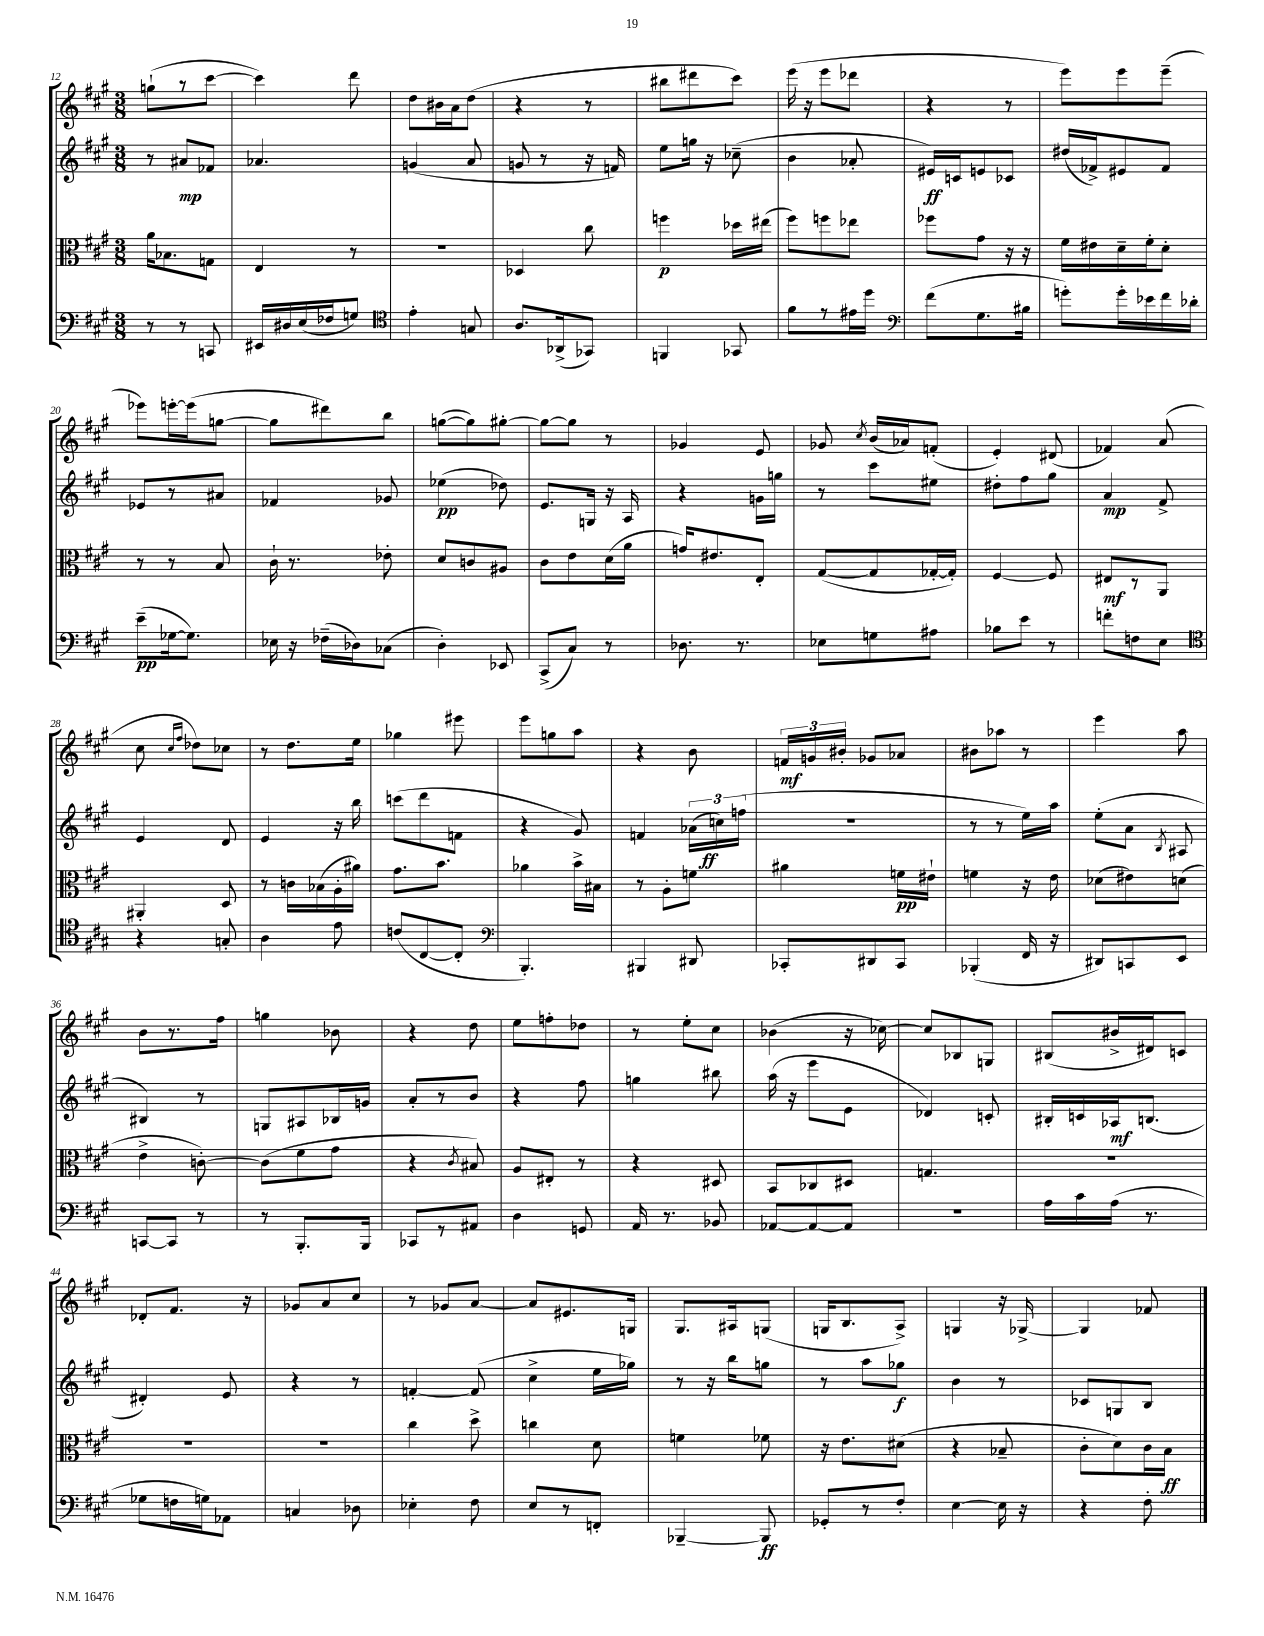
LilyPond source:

<<
\new StaffGroup <<
\new Staff = "s0" {
    \clef treble \key a \major \numericTimeSignature \time 3/8
    \autoBeamOff g''8[-!( r8 cis'''8]~ |
    cis'''4) d'''8 |
    d''8[ bis'16 a'16 d''8]( |
    r4 r8 |
    bis''8[ dis'''8 cis'''8]) |
    e'''16( r16 e'''8[ des'''8] |
    r4 r8 |
    e'''8[) e'''8 e'''8]--( |
    ees'''8[) e'''16~-. e'''16( g''8]~ |
    g''8[ dis'''8) b''8] |
    g''8[~( g''8) gis''8]~-. |
    gis''8[~ gis''8] r8 |
    ges'4 e'8 |
    ges'8 \acciaccatura { cis''8 } b'16[( aes'16) f'8]-.( |
    e'4-.) dis'8( |
    fes'4) a'8( |
    cis''8 \grace { cis''16[ fis''16] } des''8[) ces''8] |
    r8 d''8.[ e''16] |
    ges''4 eis'''8 |
    e'''8[ g''8 a''8] |
    r4 b'8 |
    \tuplet 3/2 { f'16[\mf g'16 bis'16]-. } ges'8[ aes'8] |
    bis'8[ aes''8] r8 |
    e'''4 a''8 |
    b'8[ r8. fis''16] |
    g''4 bes'8 |
    r4 d''8 |
    e''8[ f''8-. des''8] |
    r8 e''8[-. cis''8] |
    bes'4( r16 ces''16~) |
    ces''8[ bes8 g8] |
    bis8[( bis'16-> dis'16) c'8] |
    des'8[-. fis'8.] r16 |
    ges'8[ a'8 cis''8] |
    r8 ges'8[ a'8]~ |
    a'8[ eis'8. g16] |
    gis8.[ ais16 g8]( |
    g16[ b8. a8]->) |
    g4 r16 ges16~-> |
    ges4 fes'8 \bar "|." |
}
\new Staff = "s1" {
    \clef treble \key a \major \numericTimeSignature \time 3/8
    \autoBeamOff r8 ais'8[\mp fes'8] |
    aes'4. |
    g'4( a'8 |
    g'8 r8 r16 f'16) |
    e''8[ g''16] r16 ces''8--( |
    b'4 aes'8-. |
    eis'16[\ff) c'16 e'8 ces'8] |
    dis''16[( fes'16->) eis'8 fes'8] |
    ees'8[ r8 ais'8] |
    fes'4 ges'8 |
    ees''4\pp( des''8) |
    e'8.[ g16] r16 a16 |
    r4 g'16[ g''16] |
    r8 cis'''8[ eis''8] |
    dis''8[-. fis''8 gis''8] |
    a'4\mp fis'8-> |
    e'4 d'8 |
    e'4 r16 b''16 |
    c'''8[( d'''8 f'8] |
    r4 gis'8) |
    f'4 \tuplet 3/2 { aes'16[( c''16\ff) f''16]( } |
    R4. |
    r8 r8 e''16[) a''16] |
    e''8[-.( a'8] \acciaccatura { b8 } ais8 |
    bis4) r8 |
    g8[ ais8 bes16 g'16] |
    a'8[-. r8 b'8] |
    r4 fis''8 |
    g''4 bis''8 |
    a''16( r16 e'''8[ e'8] |
    des'4) c'8-. |
    bis16[-. c'16 aes16\mf b8.]( |
    dis'4-.) e'8 |
    r4 r8 |
    f'4~-. f'8( |
    cis''4-> e''16[ ges''16]) |
    r8 r16 b''16[ g''8] |
    r8 a''8[ ges''8]\f |
    b'4 r8 |
    ces'8[ g8 b8] \bar "|." |
}
\new Staff = "s2" {
    \clef alto \key a \major \numericTimeSignature \time 3/8
    \autoBeamOff a'16[ bes8. g8] |
    e4 r8 |
    R4. |
    des4 cis''8 |
    f''4\p des''16[ eis''16]( |
    fis''8[) f''8 ees''8] |
    fes''8[ gis'8] r16 r16 |
    fis'16[ eis'16 d'16-- fis'16-. d'8]-. |
    r8 r8 b8 |
    cis'16-! r8. ees'8-. |
    d'8[ c'8 ais8] |
    cis'8[ e'8 d'16( a'16] |
    g'16[) eis'8. e8]-. |
    gis8[~( gis8 ges16~-. ges16]-.) |
    fis4~ fis8 |
    eis8[\mf r8 a,8] |
    ais,4-. d8 |
    r8 c'16[ bes16( a16-. ais'16]) |
    gis'8.[ b'8.] |
    aes'4 b'16[-> bis16] |
    r8 a8[-. f'8] |
    ais'4 f'16[\pp eis'16]-! |
    f'4 r16 e'16 |
    des'8[( eis'8) d'8]( |
    e'4-> c'8~-.) |
    c'8[( fis'8 gis'8] |
    r4 \acciaccatura { cis'8 } bis8) |
    a8[ eis8]-. r8 |
    r4 dis8 |
    b,8[ ces8 dis8] |
    g4. |
    R4. |
    R4. |
    R4. |
    cis''4 d''8-> |
    c''4 d'8 |
    f'4 fes'8 |
    r16 e'8.[ dis'8]( |
    r4 bes8-- |
    cis'8[-. d'8) cis'16 b16]\ff \bar "|." |
}
\new Staff = "s3" {
    \clef bass \key a \major \numericTimeSignature \time 3/8
    \autoBeamOff r8 r8 c,8 |
    eis,16[ dis16 e16( fes16 g8]) |
    \clef tenor e'4-. g8 |
    a8.[ aes,16->( ges,8]) |
    f,4 ges,8 |
    fis'8[ r8 eis'16 d''16] |
    \clef bass fis'8[( gis8. bis16] |
    g'8[-.) g'16-. ees'16 fis'16 des'16]-. |
    e'8[--\pp( ges16~ ges8.]) |
    ees16 r16 fes16[--( des16) ces8]( |
    d4-.) ees,8 |
    cis,8[->( cis8]) r8 |
    des8. r8. |
    ees8[ g8 ais8] |
    bes8[ e'8] r8 |
    f'8[-. f8 e8] |
    \clef tenor r4 g8-. |
    a4 e'8 |
    c'8[( cis8~ cis8]-. |
    \clef bass b,,4.-.) |
    bis,,4 dis,8 |
    ces,8[-. dis,8 ces,8] |
    bes,,4-.( fis,16 r16 |
    dis,8[) c,8 e,8] |
    c,8[~ c,8] r8 |
    r8 b,,8.[-. b,,16] |
    ces,8[ r8 ais,8] |
    d4 g,8 |
    a,16 r8. bes,8 |
    aes,8[~ aes,8~ aes,8] |
    R4. |
    a16[ cis'16 a16]( r8. |
    ges8[ f16 g16) aes,8] |
    c4 des8 |
    ees4-. fis8 |
    e8[ r8 f,8]-. |
    bes,,4~-- bes,,8\ff |
    ges,8[-. r8 fis8]-. |
    e4~ e16 r16 |
    r4 fis8-. \bar "|." |
}
>>
>>
\layout { \context { \Score currentBarNumber = #12 } }
